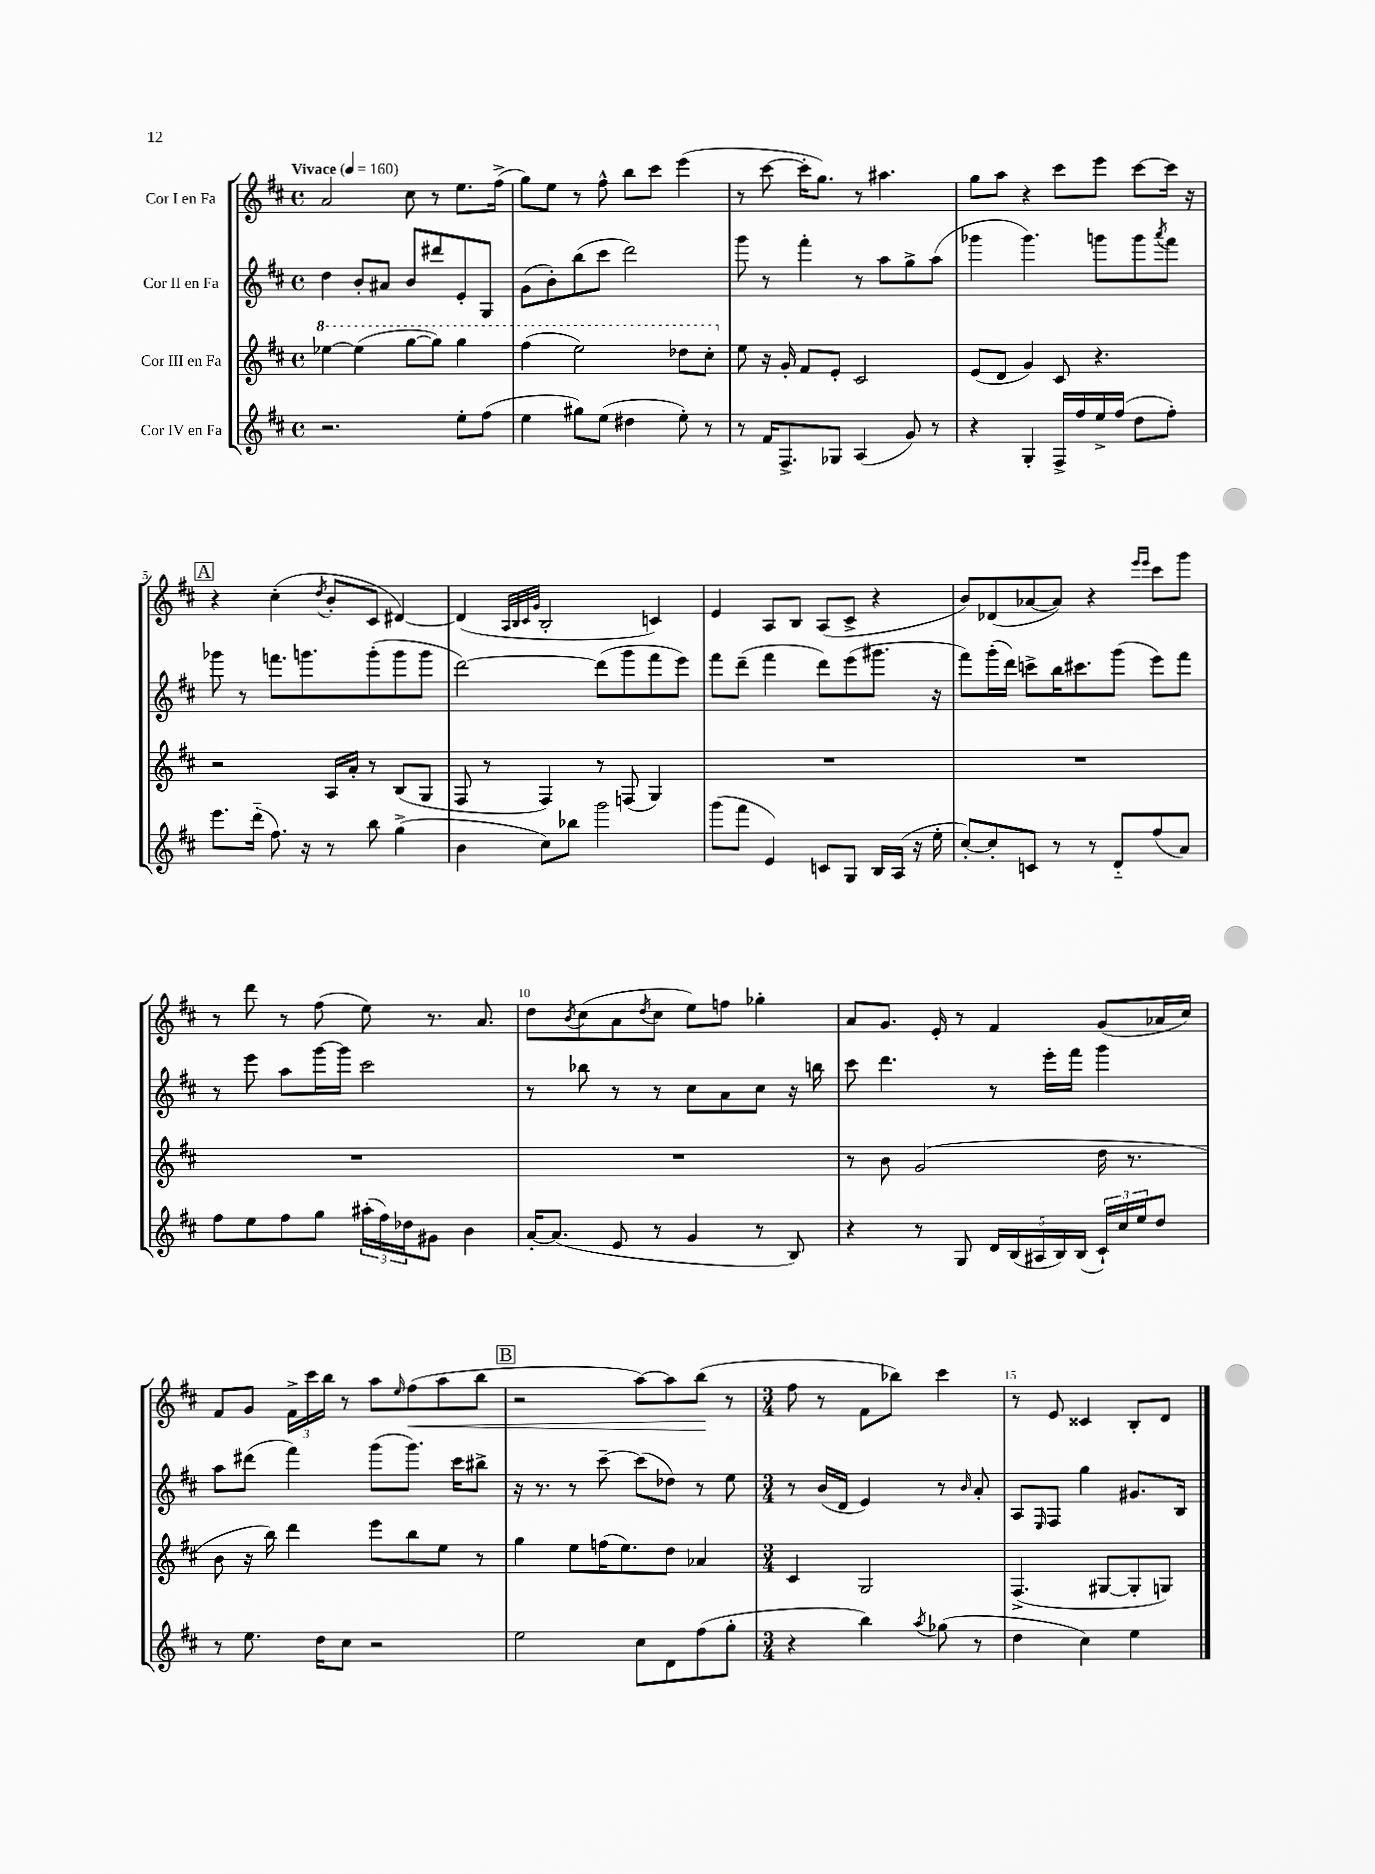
<<
\new StaffGroup <<
\new Staff = "s0" \with { instrumentName = "Cor I en Fa" } {
    \clef treble \key d \major \defaultTimeSignature \time 4/4 \tempo "Vivace" 4 = 160
    a'2 cis''8 r8 e''8. fis''16->( |
    g''8) e''8 r8 fis''8-^ b''8 cis'''8 e'''4( |
    r8 cis'''8~ cis'''16-. g''8.) r8 ais''4. |
    g''8 a''8 r4 cis'''8 e'''8 cis'''8~ cis'''16 r16 |
    \mark \markup { \box "A" } r4 cis''4-.( \acciaccatura { d''8 } b'8-. cis'8 dis'4~) |
    dis'4( \grace { a32 b32 cis'32 g'32 } b2-. c'4) |
    e'4 a8 b8 a8( cis'8-> r4 |
    b'8) des'8( aes'8~ aes'8) r4 \grace { e'''16 e'''16 } cis'''8 g'''8 |
    r8 d'''8 r8 fis''8( e''8) r8. a'8. |
    d''8 \acciaccatura { b'8 } cis''8( a'8 \acciaccatura { d''8 } cis''8 e''8) f''8 ges''4-. |
    a'8 g'8. e'16-. r8 fis'4 g'8( aes'16 cis''16) |
    fis'8 g'8 \tuplet 3/2 { fis'16-> cis'''16 b''16 } r8 a''8 \grace { e''16 } fis''8\<( a''8 b''8 |
    \mark \markup { \box "B" } r2 a''8~) a''8 b''8\!( r8 |
    \numericTimeSignature \time 3/4 fis''8 r8 fis'8 bes''8) cis'''4 |
    r8 e'8 cisis'4 b8-. d'8 \bar "|." |
}
\new Staff = "s1" \with { instrumentName = "Cor II en Fa" } {
    \clef treble \key d \major \defaultTimeSignature \time 4/4
    d''4 b'8-. ais'8 b'8 dis'''8 e'8-. g8 |
    g'8( b'8-.) b''8( cis'''8 d'''2) |
    g'''8 r8 fis'''4-. r8 a''8 g''8-> a''8( |
    ges'''4 ges'''4.) g'''8 g'''8 \acciaccatura { a'''8 } fis'''8 |
    \mark \markup { \box "A" } ges'''8 r8 f'''8. g'''8. g'''8-.( g'''8 g'''8 |
    d'''2~) d'''8( g'''8 fis'''8 e'''8) |
    fis'''8 d'''8--( fis'''4 d'''8) e'''8( gis'''8. r16 |
    fis'''8) g'''16-.( d'''16) c'''8-> b''16 cis'''8. g'''8( e'''8) fis'''8 |
    r8 e'''8 a''8 g'''16~ g'''16 cis'''2 |
    r8 bes''8 r8 r8 cis''8 a'8 cis''8 r16 b''16 |
    cis'''8 d'''4. r8 e'''16-. fis'''16 g'''4 |
    a''8 dis'''8( fis'''4) g'''8( g'''8.) cis'''16 bis''8-> |
    \mark \markup { \box "B" } r16 r8. r8 cis'''8~-- cis'''8( des''8) r8 e''8 |
    \numericTimeSignature \time 3/4 r8 b'16( d'16 e'4) r8 \grace { b'16 } a'8-. |
    a8 \grace { e16 } fis8 g''4 gis'8. b16 \bar "|." |
}
\new Staff = "s2" \with { instrumentName = "Cor III en Fa" } {
    \clef treble \key d \major \defaultTimeSignature \time 4/4
    \ottava #1 ees'''4~ ees'''4( g'''8~ g'''8) g'''4 |
    fis'''4( e'''2) des'''8 cis'''8-. \ottava #0 |
    e''8 r16 g'16-. fis'8 e'8-. cis'2 |
    e'8( d'8 g'4) cis'8 r4. |
    \mark \markup { \box "A" } r2 a16 a'16-. r8 b8( g8 |
    fis8 r8 fis4) r8 f8( g4) |
    R1 |
    R1 |
    R1 |
    R1 |
    r8 b'8 g'2( d''16 r8. |
    b'8 r16 b''16) d'''4 e'''8 b''8 e''8 r8 |
    \mark \markup { \box "B" } g''4 e''8 f''16( e''8.) d''8 aes'4 |
    \numericTimeSignature \time 3/4 cis'4 g2 |
    fis4.->( gis8~ gis8-. g8) \bar "|." |
}
\new Staff = "s3" \with { instrumentName = "Cor IV en Fa" } {
    \clef treble \key d \major \defaultTimeSignature \time 4/4
    r2. e''8-. fis''8( |
    e''4 gis''8) e''8( dis''4 e''8-.) r8 |
    r8 fis'16 fis8.-> ges8 a4( g'8) r8 |
    r4 g4-. fis16-> fis''16 e''16-> fis''16( d''8 fis''8-.) |
    \mark \markup { \box "A" } e'''8. d'''16-_( fis''8.) r16 r8 b''8 g''4->( |
    b'4 cis''8) bes''8 g'''2 |
    g'''8( fis'''8 e'4) c'8 g8 b16 a16( r16 e''16-. |
    cis''8~-.) cis''8-. c'8 r8 r8 d'8-_ fis''8( a'8) |
    fis''8 e''8 fis''8 g''8 \tuplet 3/2 { ais''16-.( fis''16) des''16 } gis'8 b'4 |
    a'16~-. a'8.( e'8 r8 g'4 r8 b8) |
    r4 r8 g8 \tuplet 5/4 { d'16 b16( ais16 b16) b16( } \tuplet 3/2 { cis'16-!) cis''16 e''16 } d''8 |
    r8 e''8. d''16 cis''8 r2 |
    \mark \markup { \box "B" } e''2 cis''8 d'8 fis''8( g''8-. |
    \numericTimeSignature \time 3/4 r4 b''4) \acciaccatura { a''8 } ges''8( r8 |
    d''4 cis''4) e''4 \bar "|." |
}
>>
>>
\layout { \context { \Score \override BarNumber.break-visibility = ##(#f #t #t) barNumberVisibility = #(every-nth-bar-number-visible 5) } }
